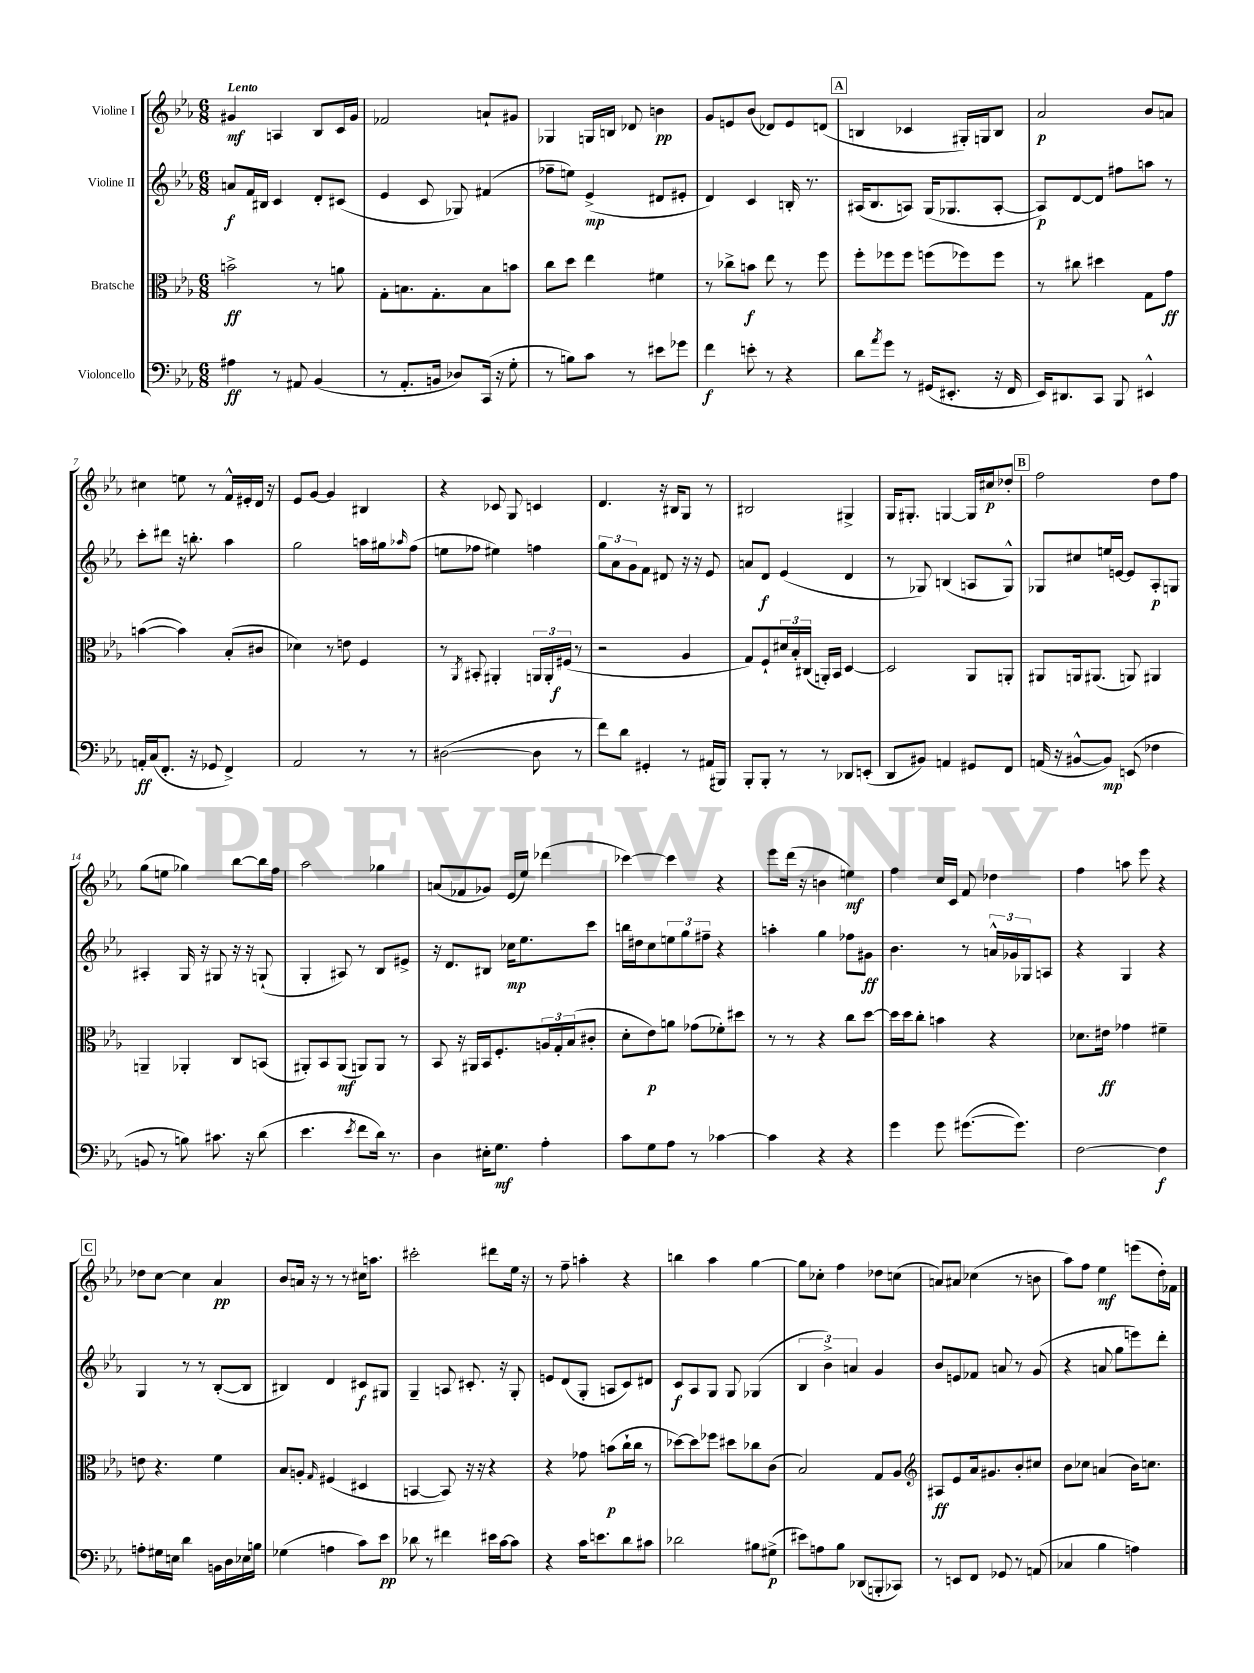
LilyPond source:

<<
\new StaffGroup <<
\new Staff = "s0" \with { instrumentName = "Violine I" } {
    \clef treble \key ees \major \numericTimeSignature \time 6/8 \tempo "Lento"
    gis'4\mf a4 bes8 c'16 gis'16 |
    fes'2 a'8-! gis'8 |
    ges4 g16 b16 des'8 b'4\pp |
    g'8 e'8 bes'8( des'8) e'8 d'8( |
    \mark \markup { \box "A" } b4 ces'4 gis16-.) g16 b8 |
    aes'2\p bes'8 a'8 |
    cis''4 e''8 r8 f'16-^ eis'16-. d'16 r16 |
    ees'8 g'8~ g'4 bis4 |
    r4 ces'8 g8 c'4 |
    d'4. r16 bis16 g8 r8 |
    bis2 gis4-> |
    g16 gis8.-. g4~ g16 cis''16\p des''8-. |
    \mark \markup { \box "B" } f''2 d''8 f''8 |
    g''8( e''8 ges''4) bes''8~ bes''16 f''16 |
    aes''2 ges''4 |
    a'8( fes'8 ges'8) ees'16( ees''16) des'''4( |
    ces'''4~) ces'''4 r4 |
    ees'''8 d'''16( r16 b'4 e''4\mf) |
    f''4 c''16 c'16 f'8 des''4 |
    f''4 a''8 ees'''8 r4 |
    \mark \markup { \box "C" } des''8 c''8~ c''4 aes'4\pp |
    bes'8 a'16 r16 r8 r8 cis''16 a''8. |
    cis'''2-. dis'''8 ees''16 r16 |
    r8 f''8-- a''4-. r4 |
    b''4 aes''4 g''4~ |
    g''8 ces''8-. f''4 des''8 c''8( |
    a'8) ais'8 ces''4( r8 b'8 |
    aes''8) f''8 ees''4\mf e'''8( d''16-.) fes'16 \bar "|." |
}
\new Staff = "s1" \with { instrumentName = "Violine II" } {
    \clef treble \key ees \major \numericTimeSignature \time 6/8
    a'8\f f'16 bis16 c'4 d'8-. cis'8( |
    ees'4 c'8 ges8) fis'4( |
    fes''8-- e''8) ees'4->\mp( dis'8 eis'8-. |
    d'4) c'4 b16-. r8. |
    \mark \markup { \box "A" } ais16( bes8. a8) g16( ges8. a8~-. |
    a8\p) d'8~ d'8 fis''8 a''8 r8 |
    c'''8-. dis'''8 r16 b''8.-. aes''4 |
    g''2 a''16 gis''16 \grace { aes''16 } f''8( |
    e''8 fes''8 eis''4) f''4 |
    \tuplet 3/2 { g''8 aes'8 g'8 } f'8 dis'8 r16 r16 ees'8 |
    a'8 d'8\f ees'4( d'4 |
    r8 ges8) b4( a8 ges8-^) |
    \mark \markup { \box "B" } ges8 cis''8 e''16 e'16~ e'8 aes8-.\p g8 |
    ais4-. g16 r16 gis8 r16 r16 g8-!( |
    g4-. ais8) r8 bes8 eis'8-> |
    r16 d'8. bis8 ces''16\mp ees''8. c'''8 |
    b''16 dis''16 c''8 \tuplet 3/2 { e''8 g''8 fis''8-- } r4 |
    a''4-. g''4 fes''8 gis'8\ff |
    bes'4. r8 \tuplet 3/2 { a'16-^ ges'16 ges16 } a8 |
    r4 g4 r4 |
    \mark \markup { \box "C" } g4 r8 r8 bes8~-.( bes8 |
    bis4) d'4 cis'8\f gis8 |
    g4-- a8 cis'8.-. r16 g8-. |
    e'8 d'8( g8-. a8 c'8) dis'8 |
    c'8\f aes8 g8 g8 ges4( |
    \tuplet 3/2 { bes4 bes'4->) a'4 } g'4 |
    bes'8 e'8 fes'8 a'8 r8 g'8( |
    r4 a'8 g''8 e'''8) d'''8-. \bar "|." |
}
\new Staff = "s2" \with { instrumentName = "Bratsche" } {
    \clef alto \key ees \major \numericTimeSignature \time 6/8
    b'2->\ff r8 a'8 |
    g8-. b8. g8.-. b8 b'8 |
    c''8 d''8 ees''4 fis'4 |
    r8 ces''8-> b'8\f ees''8 r8 f''8 |
    \mark \markup { \box "A" } f''8-. fes''8 fes''8 f''8( fes''8) fes''8 |
    r8 cis''8 dis''4 g8 g'8\ff |
    b'4~( b'4) bes8-.( cis'8 |
    des'4) r8 e'8 f4 |
    r8 \acciaccatura { aes,8 } bis,8-. ais,4-. \tuplet 3/2 { a,16 a,16-. fis16\f( } r8 |
    r2 aes4 |
    g8) f8-! \tuplet 3/2 { dis'16 bes16-. cis16( } a,16-.) bes,16 d4~ |
    d2 aes,8 a,8-. |
    \mark \markup { \box "B" } ais,8 a,16 ais,8.( a,8) ais,4 |
    a,4-- aes,4-. c8 b,8( |
    ais,8-.) bes,8 ais,8\mf( a,8) a,8 r8 |
    bes,8 r16 ais,16 bes,16 f8.-. \tuplet 3/2 { a16 g16-. bes16( } cis'8-. |
    d'8-. ees'8\p) a'8 ges'8( fes'8-.) dis''8 |
    r8 r8 r4 c''8 d''8~ |
    d''16 d''16 c''8-. b'4 r4 |
    des'8. eis'16\ff ges'4 fis'4-- |
    \mark \markup { \box "C" } e'8 r4. f'4 |
    bes8 a8-. \grace { g16 } fis4( dis4 |
    b,4~ b,8) r16 r16 r4 |
    r4 ges'8 b'8\p( c''16-! c''16 r8 |
    des''8~) des''8 fes''8 dis''8 ces''8 c'8( |
    bes2) g8 aes8 |
    \clef treble ais8\ff ees'8 aes'16 gis'8. bes'8-. cis''8 |
    bes'8 ces''8 a'4( bes'16) c''8. \bar "|." |
}
\new Staff = "s3" \with { instrumentName = "Violoncello" } {
    \clef bass \key ees \major \numericTimeSignature \time 6/8
    ais4\ff r8 ais,8 bes,4( |
    r8 aes,8.-. b,16 des8) c,16( r16 g8-. |
    r8 b8) c'8 r8 eis'8 ges'8 |
    f'4\f e'8-. r8 r4 |
    \mark \markup { \box "A" } d'8 \acciaccatura { aes'8 } g'8 r8 gis,16( eis,8.-. r16 f,16 |
    ees,16) dis,8. c,8 bes,,8 eis,4-^ |
    a,16-.\ff c16( f,8.-. r16 ges,8 f,4->) |
    aes,2 r8 r8 |
    dis2~( dis8 r8 |
    f'8) d'8 gis,4-. r8 ais,16( bis,,16) |
    bes,,8-. bes,,8-. r8 r8 des,8 e,8-.( |
    d,8 bis,8) a,4 gis,8 f,8 |
    \mark \markup { \box "B" } a,16( r16 bis,8~-^ bis,8\mp) e,8( fes4 |
    b,8 r8 b8) cis'8. r16 d'8( |
    ees'4. \acciaccatura { ees'8 } f'8 d'16) r8. |
    d4 eis16-. g8.\mf aes4-. |
    c'8 g8 aes8 r8 ces'4~ |
    ces'4 r4 r4 |
    g'4 g'8 gis'8.~( gis'8.) |
    f2~ f4\f |
    \mark \markup { \box "C" } a8-. gis16 e16 d'4 b,16 d16 ees16 b16 |
    ges4( a4 c'8) ees'8\pp |
    des'8 r8 fis'4 eis'16 c'16~ c'8 |
    r4 c'16 e'8. d'8 cis'8 |
    des'2 bis8 gis8->\p( |
    eis'8) a8 bes8 des,8( b,,8-. ces,8) |
    r8 e,8 f,8 ges,8 r8 a,8( |
    ces4 bes4 a4) \bar "|." |
}
>>
>>
